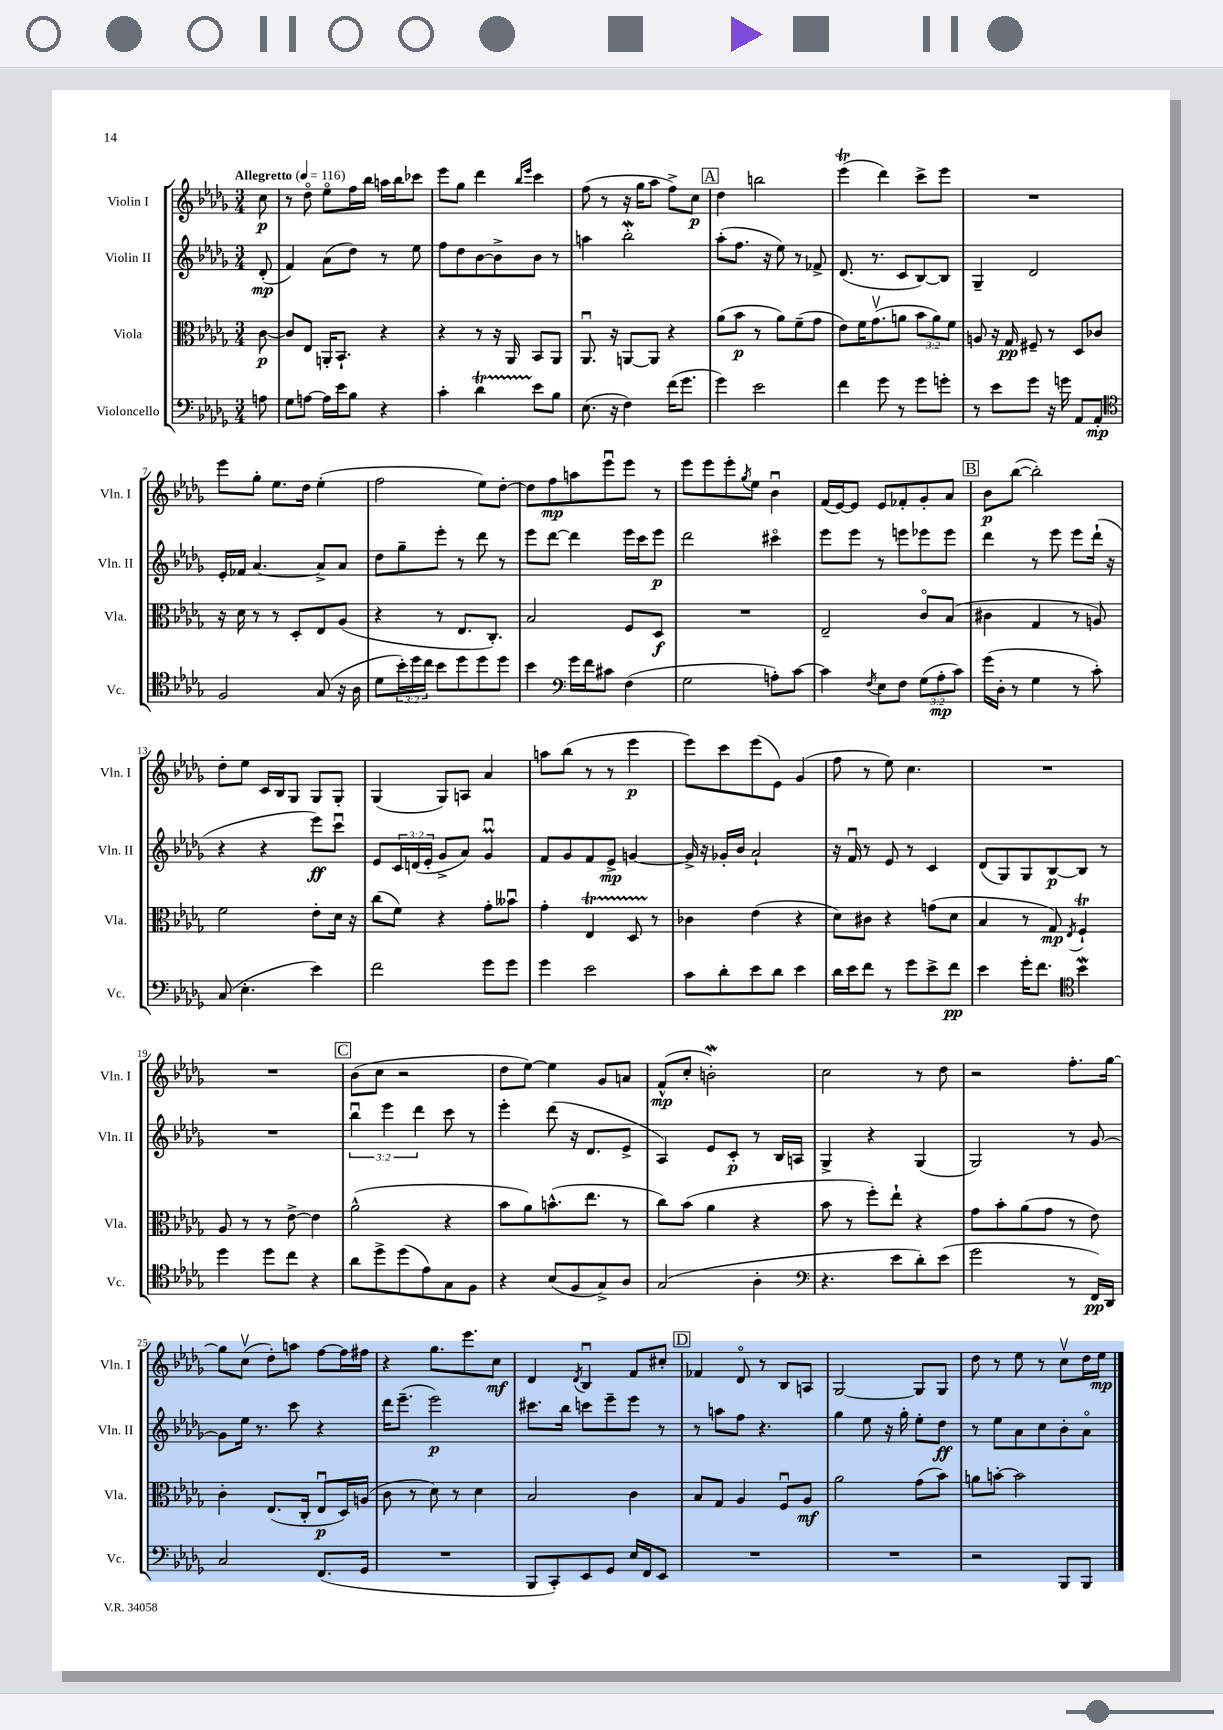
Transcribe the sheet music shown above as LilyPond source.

<<
\new StaffGroup <<
\new Staff = "s0" \with { instrumentName = "Violin I" shortInstrumentName = "Vln. I" } {
    \clef treble \key des \major \numericTimeSignature \time 3/4 \partial 8 \tempo "Allegretto" 4 = 116
    c''8\p |
    r8 des''8\flageolet ees''8\flageolet f''16 bes''16 a''16 bes''16 ces'''8 |
    ees'''8 ges''8 des'''4 \grace { bes''16 ees'''16 } c'''4 |
    f''8( r8 r16 ges''16 aes''8 f''8->) c''8\p |
    \mark \markup { \box "A" } des''4 b''2 |
    ees'''4\trill( des'''4) c'''8-> ees'''8 |
    R2. |
    ees'''8 ges''8-. ees''8. des''16 ees''4-.( |
    f''2 ees''8) des''8~-. |
    des''8 f''8\mp a''8 ees'''8\downbow ees'''8 r8 |
    ees'''8 ees'''8 ees'''8-. \acciaccatura { ges''8 } ees''8 bes'4\downbow |
    f'16( ees'16~) ees'8 ees'8 fes'8-. ges'8-. aes'8 |
    \mark \markup { \box "B" } bes'8\p bes''8~( bes''2-.) |
    des''8-. ees''8 c'16 bes16 ges8 ges8 ges8-. |
    ges4( ges8) a8 aes'4 |
    a''8 bes''8( r8 r8 ees'''4\p |
    ees'''8) c'''8 ees'''8( ees'8) ges'4( |
    f''8 r8 ees''8) c''4. |
    R2. |
    R2. |
    \mark \markup { \box "C" } bes'8( c''8 r2 |
    des''8 ees''8~) ees''4 ges'8 a'8 |
    f'8-^\mp( c''8-. b'2-.\mordent) |
    c''2 r8 des''8 |
    r2 f''8.-. ges''16~ |
    ges''8 c''8\upbow( des''8-.) a''8 f''8~ f''16 fis''16 |
    r4 ges''8. ees'''8. c''8\mf |
    des'4 \acciaccatura { des'8 } bes4\downbow f'8 cis''8-. |
    \mark \markup { \box "D" } fes'4 des'8\flageolet r8 bes8 a8 |
    ges2~ ges8 ges8 |
    des''8 r8 ees''8 r8 c''8\upbow des''16 ees''16\mp \bar "|." |
}
\new Staff = "s1" \with { instrumentName = "Violin II" shortInstrumentName = "Vln. II" } {
    \clef treble \key des \major \numericTimeSignature \time 3/4 \override Staff.TupletNumber.text = #tuplet-number::calc-fraction-text \partial 8
    des'8-.\mp( |
    f'4) aes'8( des''8) r8 ees''8 |
    f''8 des''8 bes'8~ bes'8-> bes'8 r8 |
    a''4 bes''2-.\mordent |
    \mark \markup { \box "A" } aes''8-.( f''8. r16 ees''8) r8 fes'8-> |
    des'8.( r8. c'8 bes8~) bes8 |
    ges4-- des'2 |
    ees'16-. fes'16 aes'4.~ aes'8-> aes'8 |
    des''8 ges''8-- ees'''8-. r8 des'''8 r8 |
    ees'''8 des'''8~ des'''4 ees'''16 c'''16 ees'''8\p |
    des'''2 cis'''4\flageolet |
    ees'''8 ees'''8 r8 e'''8 ees'''8 ees'''8 |
    \mark \markup { \box "B" } des'''4 r8 ees'''8 ees'''8 des'''16-!( r16 |
    r4 r4 ees'''8\ff) c'''8\downbow |
    ees'8 \tuplet 3/2 { c'16 d'16( ees'16-. } ges'8-> aes'8) ges'4\downbow\prall |
    f'8 ges'8 f'8 ees'8->\mp g'4~ |
    g'16-> r16 ges'16-. bes'16 aes'2-! |
    r16 f'16\downbow r8 ees'8 r8 c'4 |
    des'8( ges8) ges8 bes8~\p bes8 r8 |
    R2. |
    \mark \markup { \box "C" } \tuplet 3/2 { bes''4\downbow ees'''4 des'''4 } c'''8 r8 |
    ees'''4-. des'''8( r16 des'8. ees'8-> |
    aes4) ees'8 c'8-.\p r8 bes16 a16 |
    ges4-> r4 ges4( |
    ges2) r8 ges'8~ |
    ges'8 ees''16 r8. c'''8 r4 |
    des'''16 ees'''8.--( ees'''2\p) |
    cis'''8. bes''16 c'''8 ees'''8-- ees'''8 r8 |
    \mark \markup { \box "D" } r8 a''8 f''8 r4. |
    ges''4 ees''8 r16 ges''16-. ees''8-. des''8\ff |
    r8 ees''8 aes'8 c''8 bes'8-. aes'8\flageolet \bar "|." |
}
\new Staff = "s2" \with { instrumentName = "Viola" shortInstrumentName = "Vla." } {
    \clef alto \key des \major \numericTimeSignature \time 3/4 \override Staff.TupletNumber.text = #tuplet-number::calc-fraction-text \partial 8
    c'8~\p |
    c'8 ees8 a,16-. bes,8.-! r4 |
    r4 r8 r16 aes,16 bes,8 aes,8 |
    aes,8.\downbow r16 a,8~ a,8 r4 |
    \mark \markup { \box "A" } aes'8( bes'8\p r8 aes'8) f'8--( ges'8 |
    ees'8) f'16 ges'8.\upbow( a'8 \tuplet 3/2 { bes'8 a'8) f'8 } |
    a8 r16 ges16\pp fis8-- r8 des8 ces'8 |
    r16 des'16 r8 r8 des8-. ees8 aes8( |
    r4 r8 ees8. c8.-.) |
    bes2 f8 des8\f |
    R2. |
    ees2-- c'8\flageolet bes8( |
    \mark \markup { \box "B" } cis'4 ges4 r8 a8) |
    f'2 ees'8-. des'16 r16 |
    c''8( f'8) r4 ges'8-. beses'8\downbow |
    ges'4-. ees4\startTrillSpan des8 r8\stopTrillSpan |
    ces'4 ees'4( r4 |
    des'8) cis'8 r4 g'8( des'8 |
    bes4 r8 ges8\mp) \acciaccatura { ees8 } f4-!\trill |
    aes8 r8 r8 ees'8~-> ees'4 |
    \mark \markup { \box "C" } aes'2-^( r4 |
    bes'8 aes'8) b'8.-^( ees''8. r8 |
    c''8) bes'8( aes'4 r4 |
    bes'8 r8 f''8-.) ees''8-! r4 |
    ges'8 bes'8-. aes'8( ges'8 r8 ees'8) |
    c'4-. ees8.( c16-. ees8\downbow\p des16) a16( |
    c'8 r8 des'8) r8 des'4 |
    bes2 c'4 |
    \mark \markup { \box "D" } bes8 ges8 aes4 f8\downbow aes8\mf |
    aes'2 ges'8( bes'8) |
    a'8 b'8~-. b'2 \bar "|." |
}
\new Staff = "s3" \with { instrumentName = "Violoncello" shortInstrumentName = "Vc." } {
    \clef bass \key des \major \numericTimeSignature \time 3/4 \override Staff.TupletNumber.text = #tuplet-number::calc-fraction-text \partial 8
    a8 |
    ges8 a8~ a16 ees'16 bes8 r4 |
    c'4-. des'4\startTrillSpan ees'8\stopTrillSpan bes8 |
    ees8.( r16 f4) f'16( ges'8. |
    \mark \markup { \box "A" } ges'4) ees'2 |
    f'4 ges'8 r8 ges'8 g'8-. |
    r8 ees'8 ges'8 r16 g'16 aes,8 aes,8-.\mp |
    \clef tenor f2 ges8( r16 aes16 |
    des'8 \tuplet 3/2 { bes'16-.) des''16 c''16 } bes'8 des''8 des''8 des''8 |
    bes'4 \clef bass ges'16 f'16 cis'8 f4( |
    ges2 a8-.) c'8~ |
    c'4 \acciaccatura { f8 } ees8 f8 \tuplet 3/2 { ges8( aes8-.\mp c'8) } |
    \mark \markup { \box "B" } ges'16( des16-. r8 ges4 r8 c'8-.) |
    c8( ees4.-. ees'4) |
    f'2 ges'8 ges'8 |
    ges'4 ees'2 |
    c'8 des'8-. ees'8 des'8 ees'4 |
    des'16 ees'16 f'8 r8 ges'8 ees'8-> f'8\pp |
    ees'4 ges'16-. f'8. \clef tenor bes'4\mordent |
    des''4 des''8 c''8 r4 |
    \mark \markup { \box "C" } aes'8 des''8-> des''8( ees'8) ges8 f8 |
    r4 bes8( f8 ges8->) aes8 |
    ges2( aes4-. |
    \clef bass r4. ees'8 des'8-.) ees'8( |
    ges'2 r8 f,16\pp) des,16 |
    c2 f,8.( ges,16 |
    R2. |
    bes,,8 c,8-.) ees,8 ges,8 ees16 f,16 ees,8 |
    \mark \markup { \box "D" } R2. |
    R2. |
    r2 bes,,8 bes,,8 \bar "|." |
}
>>
>>
